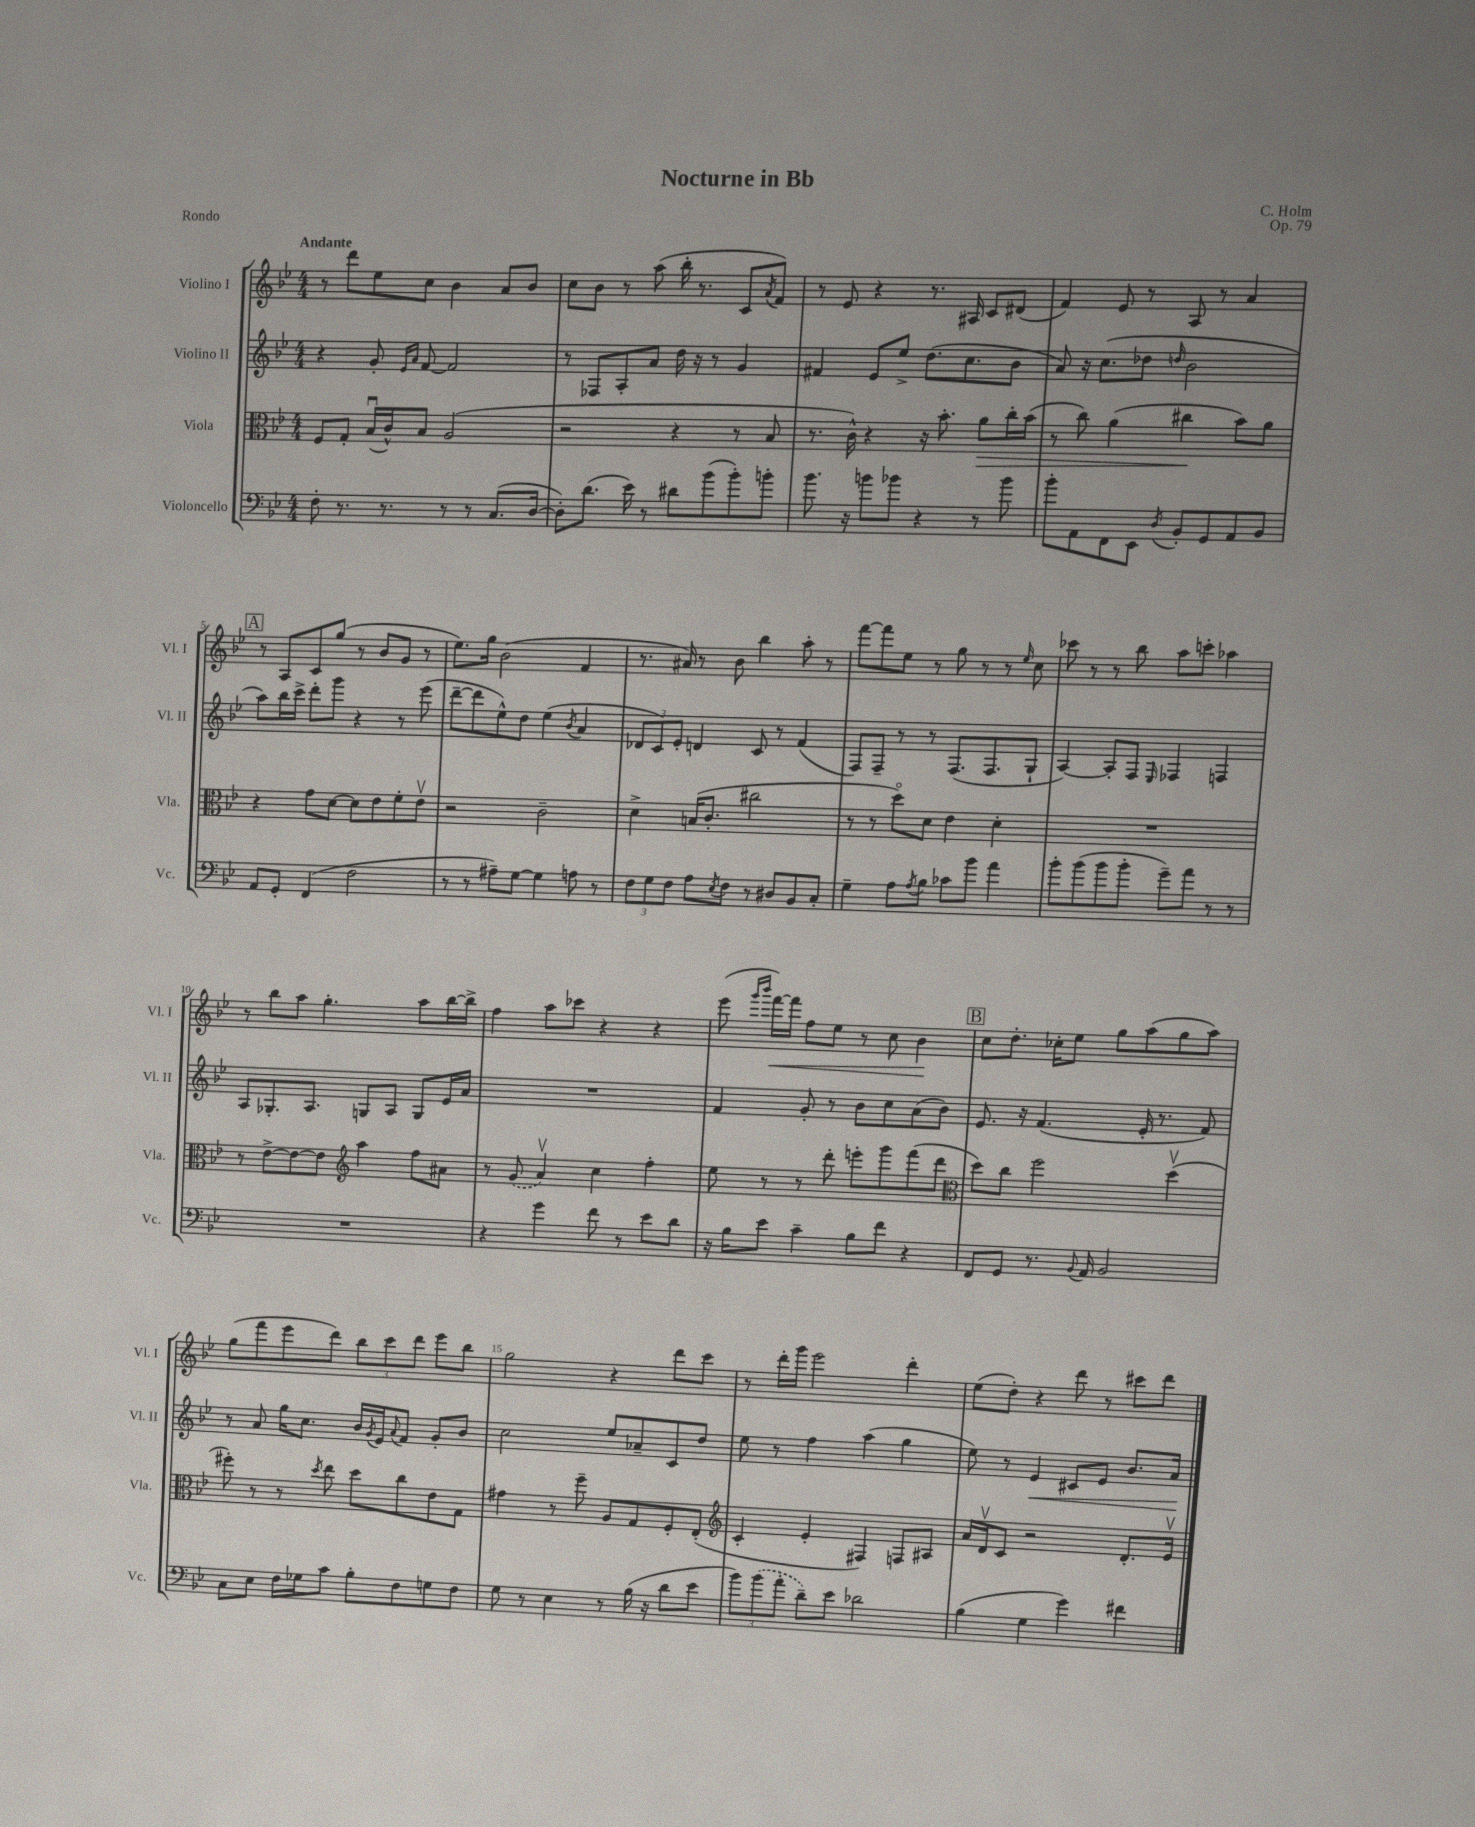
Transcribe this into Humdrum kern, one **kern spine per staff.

**kern	**kern	**kern	**kern
*staff4	*staff3	*staff2	*staff1
*clefF4	*clefC3	*clefG2	*clefG2
*k[b-e-]	*k[b-e-]	*k[b-e-]	*k[b-e-]
*M4/4	*M4/4	*M4/4	*M4/4
8F'\	8F/L	4r	8r
8.r	8G'/J	.	8ddd\L
.	(16B-u/LL	8g'/	8ee-\
8.r	16c^^/J)	.	.
.	.	16qqe-/LL	.
.	.	16qqa/JJ	.
.	8B-/J	[8f/	8cc\J
8r	(2A/	2f/]	4b-\
8r	.	.	.
(8.C/L	.	.	8a/L
.	.	.	8b-/J
[16D/Jk	.	.	.
=	=	=	=
8D'\]L)	2r	8r	8cc\L
(8.d\J	.	8F-/L	8b-\J
.	.	8A'/	8r
16e-\)	.	.	.
8r	.	8a/J	(8aa\
8d#\L	4r	16dd\	16bb-'\
.	.	16r	8.r
(8b-\	.	8r	.
8b-'\)	8r	4g/	8c/L
.	.	.	8qa/
8b'\J	8B-/	.	8f/J)
=	=	=	=
8.b-\	8.r	4f#/	8r
.	.	.	8e-/
16r	16c^^\)	.	.
8b\L	4r	8e-/L	4r
8b-\J	.	8ee-^/J	.
4r	16r	(8.dd\L	8.r
.	8.b-'\	.	.
.	.	8.cc\	16A#/
8r	8a\L	.	8c/L
8b-\	16cc'\L	8b-\J	(8d#/J
.	(16b-\JJ	.	.
=	=	=	=
8b-'\L	8r	8a/)	4f/)
8AA\	8cc\)	16r	.
.	.	(8.cc\L	.
8FF\	(4a\	.	8e-/
8EE-\J	.	8dd-\J	8r
8qD/	.	16qqdd/	.
8BB-'/L	4cc#\	2b-\	8A/
8GG/	.	.	8r
8AA/	8b-\L)	.	4a/
8BB-/J	8a\J	.	.
=	=	=	=
8AA/L	4r	8aa\L)	8r
8GG'/J	.	16bb-\L	8A/L
.	.	16ccc^\JJ	.
(4FF/	8g\L	8ddd'\L	8c/
.	[8d\J	8ggg\J	(8gg/J
2F\	8d\]L	4r	8r
.	8e-\	.	8b-/L
.	8f'\	8r	8g/J
.	8e-v\J	(8eee-\	8r
=	=	=	=
8r	2r	[8ddd~\L	8.ee-\L)
8r	.	8ddd\]	.
.	.	.	16gg\Jk
8A#~\L)	.	8ee-^^\)	(2b-\
[8G\J	.	8dd\J	.
4G\]	2c~\	(4ee-\	.
.	.	8qb-/	.
8A\	.	4a/	4f/
8r	.	.	.
=	=	=	=
12F\L	4d^\	12d-/L	8.r
12G\	.	12c/)	.
12F\J	.	12e-'/J	.
.	.	.	16a#/)
8A\L	(16B/LK	4d/	8r
.	8.c'/J	.	.
8qE-/	.	.	.
8F\J	.	.	8b-\
8r	2cc#\	8c/	4bb-\
8D#/L	.	8r	.
8BB-/	.	(4f/	8aa'\
8C'/J	.	.	8r
=	=	=	=
4G~\	8r	8F/L)	[8fff\L
.	8r	8F~/J	8fff\]
8A\L	8ddo\L)	8r	8ee-\J
8qA/	.	.	.
8B-\J	8d\J	8r	8r
8c-\L	4e-\	(8.F/L	8gg\
8b-\J	.	.	8r
.	.	8.F/	.
4a\	4d'\	.	8r
.	.	.	16qqee-/
.	.	8G`/J	8cc\
=	=	=	=
8b-'\L	1r	[4A/)	8ccc-\
(8b-\	.	.	8r
8b-\	.	8A'/]L	8r
8b-'\J	.	8F/J	8bb-\
.	.	16qqE-/	.
8g~\L)	.	4F-/	8aa\L
8a\J	.	.	8ccc'\J
8r	.	4F/	4aa-\
8r	.	.	.
=	=	=	=
1r	8r	8A/L	8r
.	[8e-^\L	8.G-'/	8bb-\L
.	8e-\_	.	8aa\J
.	.	8.A/J	.
.	8e-\]J	.	4.gg'\
*	*clefG2	*	*
.	4aa\	8G/L	.
.	.	8A/J	.
.	8ff\L	8G/L	8aa\L
.	8a#\J	16e-/L	[16bb-\L
.	.	16a/JJ	16bb-^\]JJ
=	=	=	=
4r	8r	1r	4ff\
.	(8g/	.	.
4g\	4av/)	.	8aa\L
.	.	.	8ccc-\J
8f\	4cc\	.	4r
8r	.	.	.
8e-\L	4ff'\	.	4r
8d\J	.	.	.
=	=	=	=
16r	8ee-\	4f/	(8eee-\
16B-\LK	.	.	.
.	.	.	16qqggg/LL
.	.	.	16qqbbb-/JJ
8e-\J	8r	.	[16fff\LL)
.	.	.	16fff\]JJ
4c~\	8r	8g'/	8ff\L
.	8ddd'\	8r	8ee-\J
8B-\L	8eee'\L	8b-\L	8r
8f\J	8ggg\	8cc\	8cc\
4r	(8fff\	(8a\	4b-\
.	8ddd\J	8b-\J)	.
=	=	=	=
*	*clefC3	*	*
8FF/L	8dd\L)	8.e-/	8cc\L
8GG/J	8cc\J	.	8.dd'\J
.	.	16r	.
8.r	2ff\	(4.f/	.
.	.	.	16cc-'\LK
.	.	.	8ee-\J
8qqBB-/	.	.	.
16AA/	.	.	.
2BB-/	.	.	8gg\L
.	.	16e-'/	(8aa\
.	.	8.r	.
.	(4ddv\	.	8gg\
.	.	8f/)	8aa\J)
=	=	=	=
8C\L	8ff#'\)	8r	(8gg\L
8E-\J	8r	8a/	8fff\
16F\LL	8r	16gg\LK	8eee-\
16G-\J	.	8.cc\J	.
.	8qdd/	.	.
8c\J	8ee-\	.	8ddd\J)
8B-'\L	8dd\L	16b-/LL	12bb-\L
.	.	8qg/	.
.	.	16e-/J	.
.	.	.	12ccc\
.	.	8qqa/	.
8F\	8cc\	8f/J	.
.	.	.	12ddd\J
8G\	8e-\	8g'/L	8eee-\L
8F\J	8G\J	8b-/J	8bb-\J
=	=	=	=
8G\	4g#\	2cc\	2gg\
8r	.	.	.
4E-\	8r	.	.
.	8ff~\	.	.
8r	8A/L	8ee-/L	4r
(16B-\	8G/	8a-~/	.
16r	.	.	.
8d\L	8F'/	8c/	8ddd\L
8e-\J	(8E-'/J	8dd/J	8ccc\J
=	=	=	=
*	*clefG2	*	*
12b-\L)	4c'/	8ee-\	8r
(12b-\	.	.	.
.	.	8r	16ddd'\LL
12a'\J	.	.	.
.	.	.	16ggg\JJ
8d~\L)	4e-'/	4ff\	2eee-\
8e-\J	.	.	.
2d-\	4F#/)	(4aa\	.
.	8F/L	4gg\	4ddd'\
.	8A#/J	.	.
=	=	=	=
(4B-\	16a/LL	8ee-\)	(8ee-\L
.	16dv/J	.	.
.	8c/J	8r	8dd'\J)
4G\	2r	4e-/	4r
4g\)	.	8c#/L	8ddd\
.	.	8e-/J	8r
4f#\	8.d'/L	8.b-/L	8ccc#\L
.	.	.	8ddd\J
.	16e-v/Jk	16a/Jk	.
==	==	==	==
*-	*-	*-	*-
